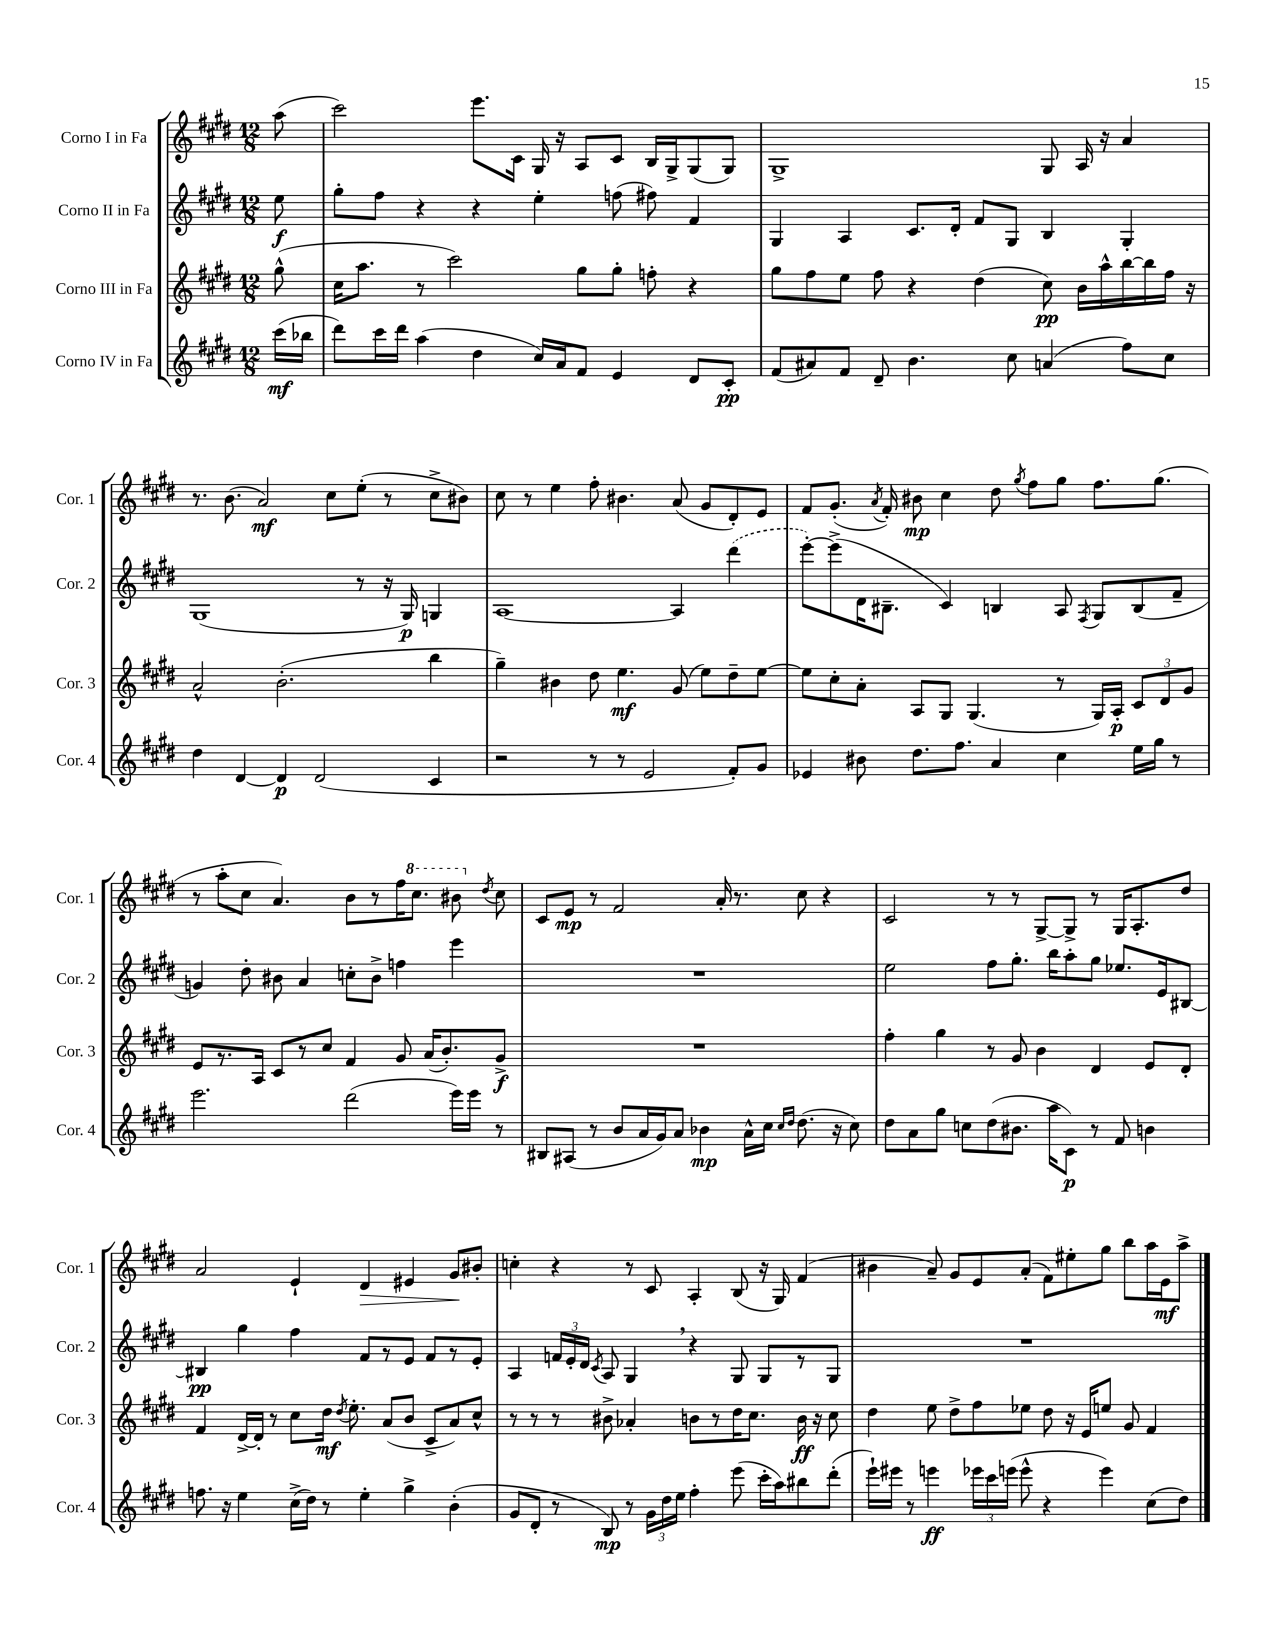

**kern	**dynam	**kern	**dynam	**kern	**dynam	**kern	**dynam
*part4	*part4	*part3	*part3	*part2	*part2	*part1	*part1
*staff4	*staff4	*staff3	*staff3	*staff2	*staff2	*staff1	*staff1
*I"Corno IV in Fa	*	*I"Corno III in Fa	*	*I"Corno II in Fa	*	*I"Corno I in Fa	*
*I'Cor. 4	*	*I'Cor. 3	*	*I'Cor. 2	*	*I'Cor. 1	*
*clefG2	*	*clefG2	*	*clefG2	*	*clefG2	*
*k[f#c#g#d#]	*	*k[f#c#g#d#]	*	*k[f#c#g#d#]	*	*k[f#c#g#d#]	*
*M12/8	*	*M12/8	*	*M12/8	*	*M12/8	*
=	=	=	=	=	=	=	=
(16ccc#\LL	mf	(8gg#^^\	.	8ee\	f	(8aa\	.
16bb-X\JJ	.	.	.	.	.	.	.
=1	=1	=1	=1	=1	=1	=1	=1
8ddd#\L)	.	16cc#\KL	.	8gg#'\L	.	2ccc#\)	.
.	.	8.aa\J	.	.	.	.	.
16ccc#\L	.	.	.	8ff#\J	.	.	.
16ddd#\JJ	.	.	.	.	.	.	.
(4aa\	.	8r	.	4r	.	.	.
.	.	2ccc#\)	.	.	.	.	.
4dd#\	.	.	.	4r	.	8.eee\L	.
.	.	.	.	.	.	16c#\Jk	.
16cc#/LL)	.	.	.	4ee'\	.	16G#/	.
16a/J	.	.	.	.	.	16r	.
8f#/J	.	8gg#\L	.	.	.	8A/L	.
4e/	.	8gg#'\J	.	(8ffn\	.	8c#/J	.
.	.	8ffn'\	.	8ff#X\)	.	16B/LL	.
.	.	.	.	.	.	16G#^/J	.
8d#/L	.	4r	.	4f#/	.	(8G#/	.
8c#'/J	pp	.	.	.	.	8G#/J)	.
=2	=2	=2	=2	=2	=2	=2	=2
(8f#/L	.	8gg#\L	.	4G#/	.	1G#^	.
8a#X/)	.	8ff#\	.	.	.	.	.
8f#/J	.	8ee\J	.	4A/	.	.	.
8d#~/	.	8ff#\	.	.	.	.	.
4.b\	.	4r	.	8.c#/L	.	.	.
.	.	.	.	16d#'/Jk	.	.	.
.	.	(4dd#\	.	8f#/L	.	.	.
8cc#\	.	.	.	8G#/J	.	.	.
(4an/	.	8cc#\)	pp	4B/	.	8G#/	.
.	.	16b\LL	.	.	.	16A/	.
.	.	16aa^^\	.	.	.	16r	.
8ff#\L)	.	[16bb\	.	4G#'/	.	4a/	.
.	.	16bb\]	.	.	.	.	.
8cc#\J	.	16ff#\JJ	.	.	.	.	.
.	.	16r	.	.	.	.	.
!!LO:LB:g=z
=3	=3	=3	=3	=3	=3	=3	=3
4dd#\	.	2a^^/	.	(1G#	.	8.r	.
.	.	.	.	.	.	(8.b\	.
[4d#/	.	.	.	.	.	.	.
.	.	.	.	.	.	2a/)	mf
4d#/]	p	(2.b'\	.	.	.	.	.
(2d#/	.	.	.	.	.	.	.
.	.	.	.	.	.	8cc#\L	.
.	.	.	.	8r	.	(8ee'\J	.
.	.	.	.	16r	.	8r	.
.	.	.	.	16G#/)	p	.	.
4c#/	.	4bb\	.	4Gn/	.	8cc#^\L	.
.	.	.	.	.	.	8b#X\J)	.
=4	=4	=4	=4	=4	=4	=4	=4
2r	.	4gg#~\)	.	[1A	.	8cc#\	.
.	.	.	.	.	.	8r	.
.	.	4b#X\	.	.	.	4ee\	.
8r	.	8dd#\	.	.	.	8ff#'\	.
8r	.	4.ee\	mf	.	.	4.b#X\	.
2e/	.	.	.	.	.	.	.
.	.	(8g#/	.	4A/]	.	(8a/	.
.	.	8ee\L)	.	.	.	8g#/L	.
8f#'/L)	.	8dd#~\	.	(4ddd#\	.	8d#'/)	.
8g#/J	.	[8ee\J	.	.	.	8e/J	.
=5	=5	=5	=5	=5	=5	=5	=5
4e-X/	.	8ee\L]	.	[8eee'\L)	.	8f#/L	.
.	.	8cc#'\	.	(8eee^\]	.	(8.g#'/J	.
8b#X\	.	8a'\J	.	16d#\K	.	.	.
.	.	.	.	.	.	8qa/	.
.	.	.	.	8.B#X~\J	.	16f#'/)	.
8.dd#\L	.	8A/L	.	.	.	8b#X\	mp
.	.	8G#/J	.	4c#/)	.	4cc#\	.
8.ff#\J	.	.	.	.	.	.	.
.	.	(4.G#/	.	.	.	.	.
4a/	.	.	.	4Bn/	.	8dd#\	.
.	.	.	.	.	.	8qgg#/	.
.	.	.	.	.	.	8ff#\L	.
4cc#\	.	8r	.	8A/	.	8gg#\J	.
.	.	.	.	8qF#/	.	.	.
.	.	16G#/LL)	.	8G#/L	.	8.ff#\L	.
.	.	16A'/JJ	p	.	.	.	.
16ee\LL	.	12c#/L	.	(8B/	.	.	.
16gg#\JJ	.	.	.	.	.	(8.gg#\J	.
.	.	12d#/	.	.	.	.	.
8r	.	.	.	8f#~/J	.	.	.
.	.	12g#/J	.	.	.	.	.
!!LO:LB:g=z
=6	=6	=6	=6	=6	=6	=6	=6
2.eee\	.	8e/L	.	4gn/)	.	8r	.
.	.	8.r	.	.	.	8aa'\L	.
.	.	.	.	8dd#'\	.	8cc#\J	.
.	.	16A/Jk	.	.	.	.	.
.	.	8c#/L	.	8b#X\	.	4.a/)	.
.	.	8r	.	4a/	.	.	.
.	.	8cc#/J	.	.	.	.	.
(2ddd#\	.	4f#/	.	8ccn'\L	.	8b\L	.
.	.	.	.	8b#^\J	.	8r	.
.	.	8g#/	.	4ffn\	.	16ff#\K	.
*	*	*	*	*	*	*8va	*
.	.	.	.	.	.	8.ccc#\J	.
.	.	(16a/KL	.	.	.	.	.
.	.	8.b'/)	.	.	.	.	.
16eee\LL)	.	.	.	4eee\	.	8bb#X\	.
16eee\JJ	.	.	.	.	.	.	.
*	*	*	*	*	*	*X8va	*
.	.	.	.	.	.	8qdd#/	.
8r	.	8g#^/J	f	.	.	8cc#\	.
=7	=7	=7	=7	=7	=7	=7	=7
8B#X/L	.	1.r	.	1.r	.	8c#/L	.
(8A#X/J	.	.	.	.	.	8e/J	mp
8r	.	.	.	.	.	8r	.
8b/L	.	.	.	.	.	2f#/	.
16a/L	.	.	.	.	.	.	.
16g#/J)	.	.	.	.	.	.	.
8a/J	.	.	.	.	.	.	.
4b-X\	mp	.	.	.	.	.	.
.	.	.	.	.	.	16a'/	.
.	.	.	.	.	.	8.r	.
16a^^\LL	.	.	.	.	.	.	.
16cc#\JJ	.	.	.	.	.	.	.
16qqcc#/LL	.	.	.	.	.	.	.
16qqdd#/JJ	.	.	.	.	.	.	.
(8.dd#\	.	.	.	.	.	8cc#\	.
.	.	.	.	.	.	4r	.
16r	.	.	.	.	.	.	.
8cc#\)	.	.	.	.	.	.	.
=8	=8	=8	=8	=8	=8	=8	=8
8dd#\L	.	4ff#'\	.	2ee\	.	2c#/	.
8a\	.	.	.	.	.	.	.
8gg#\J	.	4gg#\	.	.	.	.	.
8ccn\L	.	.	.	.	.	.	.
(8dd#\	.	8r	.	8ff#\L	.	8r	.
8.b#X\J	.	8g#/	.	8.gg#'\J	.	8r	.
.	.	4b\	.	.	.	[8G#^/L	.
16aa\KL	.	.	.	16bb\KL	.	.	.
8c#\J)	p	.	.	8aa'\	.	8G#^/J]	.
8r	.	4d#/	.	8gg#\J	.	8r	.
8f#/	.	.	.	8.ee-X/L	.	16G#/KL	.
.	.	.	.	.	.	8.A'/	.
4bn\	.	8e/L	.	.	.	.	.
.	.	.	.	16e/k	.	.	.
.	.	8d#'/J	.	[8B#X/J	.	8dd#/J	.
!!LO:LB:g=z
=9	=9	=9	=9	=9	=9	=9	=9
8.ffn\	.	4f#/	.	4B#X/]	pp	2a/	.
16r	.	.	.	.	.	.	.
4ee\	.	[16d#^/LL	.	4gg#\	.	.	.
.	.	16d#'/JJ]	.	.	.	.	.
.	.	8r	.	.	.	.	.
(16cc#^\LL	.	8cc#\L	.	4ff#\	.	4e`/	.
16dd#\JJ)	.	.	.	.	.	.	.
8r	.	16dd#\Jk	mf	.	.	.	.
.	.	8qdd#/	.	.	.	.	.
.	.	8.ee'\	.	.	.	.	.
!	!	!	!	!	!	!	!LO:HP:b
4ee'\	.	.	.	8f#/L	.	4d#/	>
.	.	(8a/L	.	8r	.	.	.
4gg#^\	.	8b/J	.	8e/J	.	4e#X/	.
.	.	8c#^/L	.	8f#/L	.	.	.
(4b'\	.	8a/)	.	8r	.	8g#/L	.
.	.	8cc#^^/J	.	8e'/J	.	8b#X'/J	]
=10	=10	=10	=10	=10	=10	=10	=10
8g#/L	.	8r	.	4A/	.	4ccn'\	.
8d#'/J	.	8r	.	.	.	.	.
8r	.	8r	.	24fn/LL	.	4r	.
.	.	.	.	24e'/	.	.	.
.	.	.	.	24d#/JJ	.	.	.
.	.	.	.	8qc#/	.	.	.
8B/)	mp	8b#X^\	.	8A/	.	.	.
8r	.	4a-X'/	.	4G#,/	.	8r	.
24g#\LL	.	.	.	.	.	8c#/	.
24dd#\	.	.	.	.	.	.	.
24ee\JJ	.	.	.	.	.	.	.
4ff#'\	.	8bn\L	.	4r	.	4A'/	.
.	.	8r	.	.	.	.	.
(8eee\	.	16dd#\K	.	8G#/	.	(8B/	.
.	.	8.cc#\J	.	.	.	.	.
16ccc#'\LL	.	.	.	8G#/L	.	16r	.
16aa\J)	.	.	.	.	.	16G#/)	.
8bb#X\	.	16b\	ff	8r	.	(4f#/	.
.	.	16r	.	.	.	.	.
(8ddd#'\J	.	8cc#\	.	8G#/J	.	.	.
=11	=11	=11	=11	=11	=11	=11	=11
16eee`\LL)	.	4dd#\	.	1.r	.	4b#X\	.
16eee#X\JJ	.	.	.	.	.	.	.
8r	.	.	.	.	.	.	.
4eeen\	ff	8ee\	.	.	.	8a~/)	.
.	.	8dd#^\L	.	.	.	8g#/L	.
24eee-X\LL	.	8ff#\	.	.	.	8e/	.
24ccc#\	.	.	.	.	.	.	.
(24eeen\JJ	.	.	.	.	.	.	.
8eee^^\	.	8ee-X\J	.	.	.	(8a'/J	.
4r	.	8dd#\	.	.	.	8f#\L)	.
.	.	16r	.	.	.	8ee#X'\	.
.	.	16e/KL	.	.	.	.	.
4eee\)	.	8een/J	.	.	.	8gg#\J	.
.	.	8g#/	.	.	.	8bb\L	.
(8cc#\L	.	4f#/	.	.	.	16aa\L	.
.	.	.	.	.	.	16e\J	mf
8dd#\J)	.	.	.	.	.	8aa^\J	.
==	==	==	==	==	==	==	==
*-	*-	*-	*-	*-	*-	*-	*-
